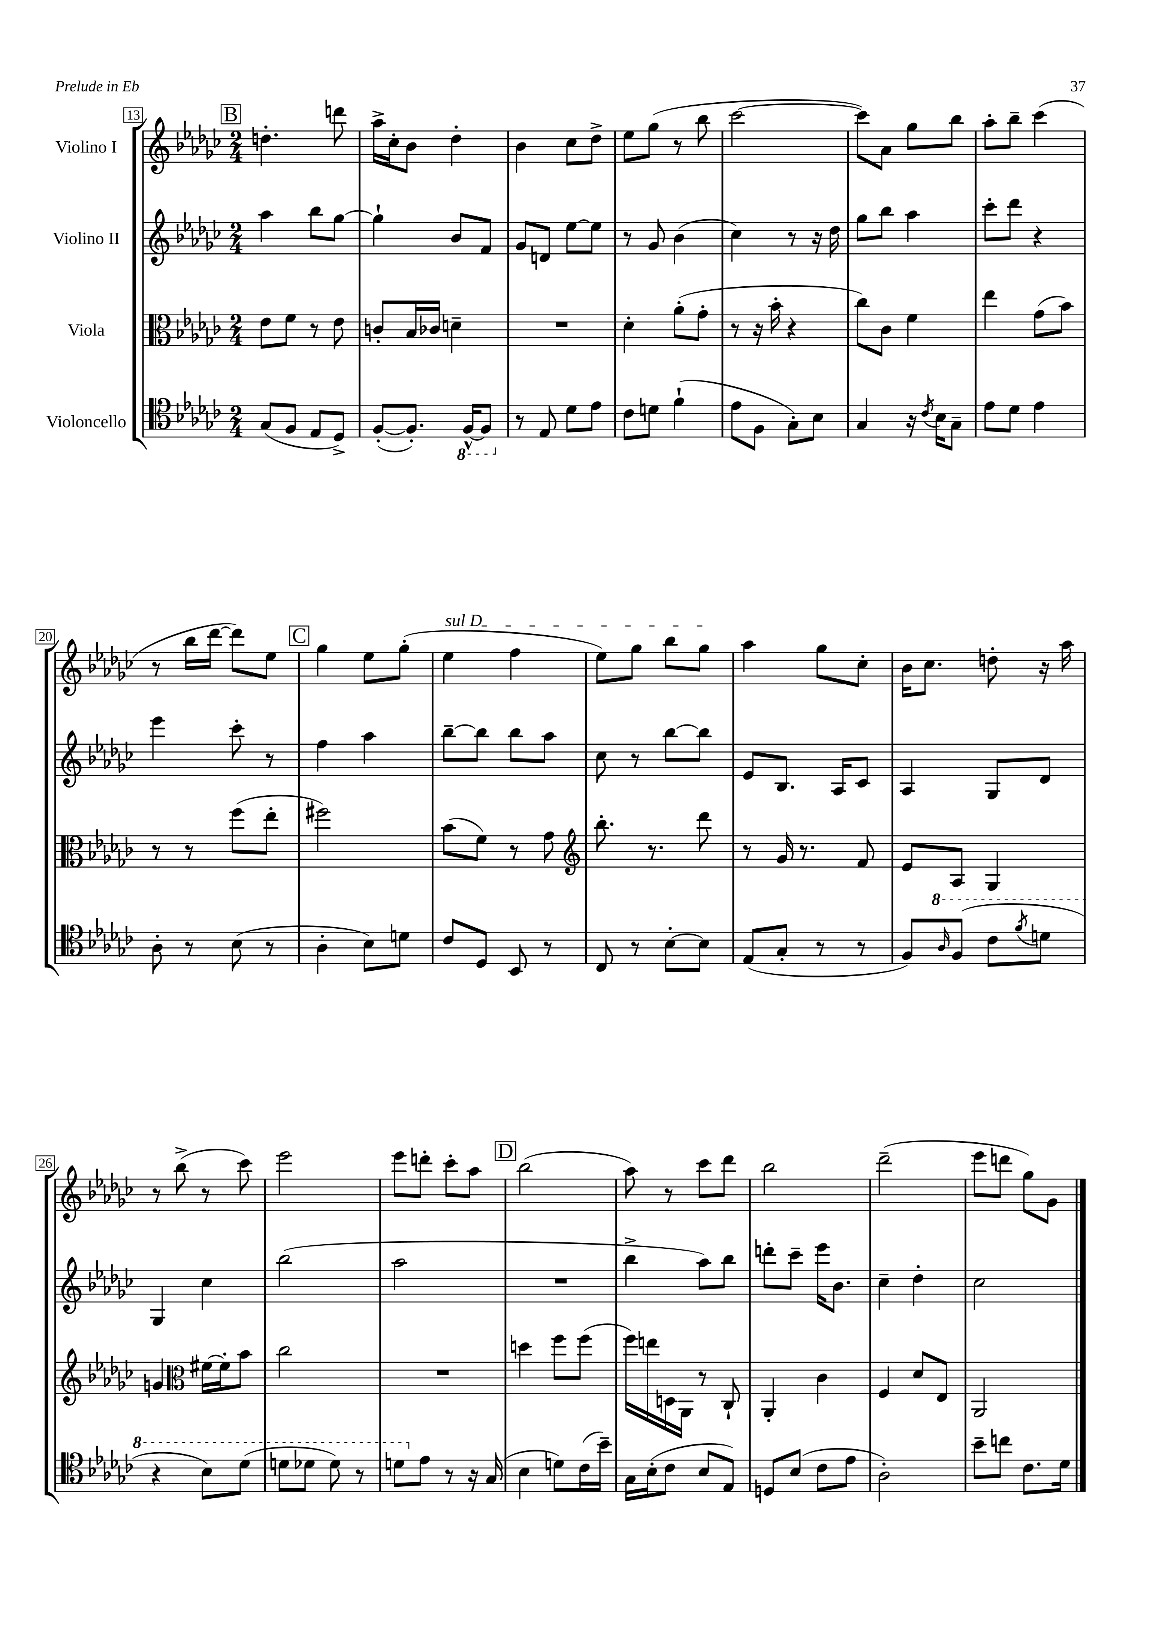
<<
\new StaffGroup <<
\new Staff = "s0" \with { instrumentName = "Violino I" } {
    \clef treble \key ges \major \numericTimeSignature \time 2/4
    \mark \markup { \box "B" } d''4.-. d'''8 |
    aes''16-> ces''16-. bes'8 des''4-. |
    bes'4 ces''8 des''8-> |
    ees''8 ges''8( r8 bes''8 |
    ces'''2~ |
    ces'''8) aes'8 ges''8 bes''8 |
    aes''8-. bes''8-- ces'''4( |
    r8 bes''16 des'''16~ des'''8) ees''8 |
    \mark \markup { \box "C" } ges''4 ees''8 ges''8-.( |
    \once \override TextSpanner.bound-details.left.text = \markup { \italic "sul D" } ees''4\startTextSpan f''4 |
    ees''8) ges''8 bes''8 ges''8\stopTextSpan |
    aes''4 ges''8 ces''8-. |
    bes'16 ces''8. d''8-. r16 aes''16 |
    r8 bes''8->( r8 ces'''8) |
    ees'''2 |
    ees'''8 d'''8-. ces'''8-. aes''8 |
    \mark \markup { \box "D" } bes''2( |
    aes''8) r8 ces'''8 des'''8 |
    bes''2 |
    des'''2--( |
    ees'''8 d'''8 ges''8) ges'8 \bar "|." |
}
\new Staff = "s1" \with { instrumentName = "Violino II" } {
    \clef treble \key ges \major \numericTimeSignature \time 2/4
    \mark \markup { \box "B" } aes''4 bes''8 ges''8~ |
    ges''4-! bes'8 f'8 |
    ges'8 d'8 ees''8~ ees''8 |
    r8 ges'8 bes'4( |
    ces''4) r8 r16 des''16 |
    ges''8 bes''8 aes''4 |
    ces'''8-. des'''8 r4 |
    ees'''4 ces'''8-. r8 |
    \mark \markup { \box "C" } f''4 aes''4 |
    bes''8~-- bes''8 bes''8 aes''8 |
    ces''8 r8 bes''8~ bes''8 |
    ees'8 bes8. aes16 ces'8 |
    aes4 ges8 des'8 |
    ges4 ces''4 |
    bes''2( |
    aes''2 |
    \mark \markup { \box "D" } R2 |
    bes''4-> aes''8) bes''8 |
    d'''8-. ces'''8-- ees'''16 bes'8. |
    ces''4-- des''4-. |
    ces''2 \bar "|." |
}
\new Staff = "s2" \with { instrumentName = "Viola" } {
    \clef alto \key ges \major \numericTimeSignature \time 2/4
    \mark \markup { \box "B" } ees'8 f'8 r8 ees'8 |
    c'8-. bes16 ces'16 d'4-- |
    R2 |
    des'4-. aes'8-.( ges'8-. |
    r8 r16 bes'16-. r4 |
    ces''8) ces'8 f'4 |
    ees''4 ges'8( bes'8) |
    r8 r8 f''8( ees''8-. |
    \mark \markup { \box "C" } fis''2) |
    bes'8( f'8) r8 ges'8 |
    \clef treble bes''8.-. r8. des'''8 |
    r8 ges'16 r8. f'8 |
    ees'8 aes8 ges4 |
    g'4 \clef alto fis'16~ fis'16-. bes'8 |
    ces''2 |
    R2 |
    \mark \markup { \box "D" } d''4 f''8 f''8( |
    f''16) e''16 d16 aes,16 r8 ces8-! |
    aes,4-. ces'4 |
    f4 des'8 ees8 |
    aes,2 \bar "|." |
}
\new Staff = "s3" \with { instrumentName = "Violoncello" } {
    \clef tenor \key ges \major \numericTimeSignature \time 2/4
    \mark \markup { \box "B" } ges8( f8 ees8 des8->) |
    f8~-.( f8.-.) \ottava #-1 f,16~-^ f,8 \ottava #0 |
    r8 ees8 des'8 ees'8 |
    ces'8 d'8 f'4-!( |
    ees'8 f8 ges8-.) bes8 |
    ges4 r16 \acciaccatura { ces'8 } bes16 ges8-- |
    ees'8 des'8 ees'4 |
    aes8-. r8 bes8( r8 |
    \mark \markup { \box "C" } aes4-. bes8) d'8 |
    ces'8 des8 bes,8 r8 |
    ces8 r8 bes8~-. bes8 |
    ees8( ges8-. r8 r8 |
    f8) \ottava #1 \grace { aes'16 } f'8( ces''8 \acciaccatura { f''8 } d''8 |
    r4 bes'8) des''8( |
    d''8 des''8 des''8) r8 |
    d''8 \ottava #0 ees'8 r8 r16 ges16( |
    \mark \markup { \box "D" } bes4 d'8) ces'16( bes'16--) |
    ges16 bes16-.( ces'8 bes8 ees8) |
    d8 bes8( ces'8 ees'8 |
    aes2-.) |
    bes'8-- c''8 ces'8. des'16 \bar "|." |
}
>>
>>
\layout { \context { \Score currentBarNumber = #13 \override BarNumber.stencil = #(make-stencil-boxer 0.1 0.3 ly:text-interface::print) } }
